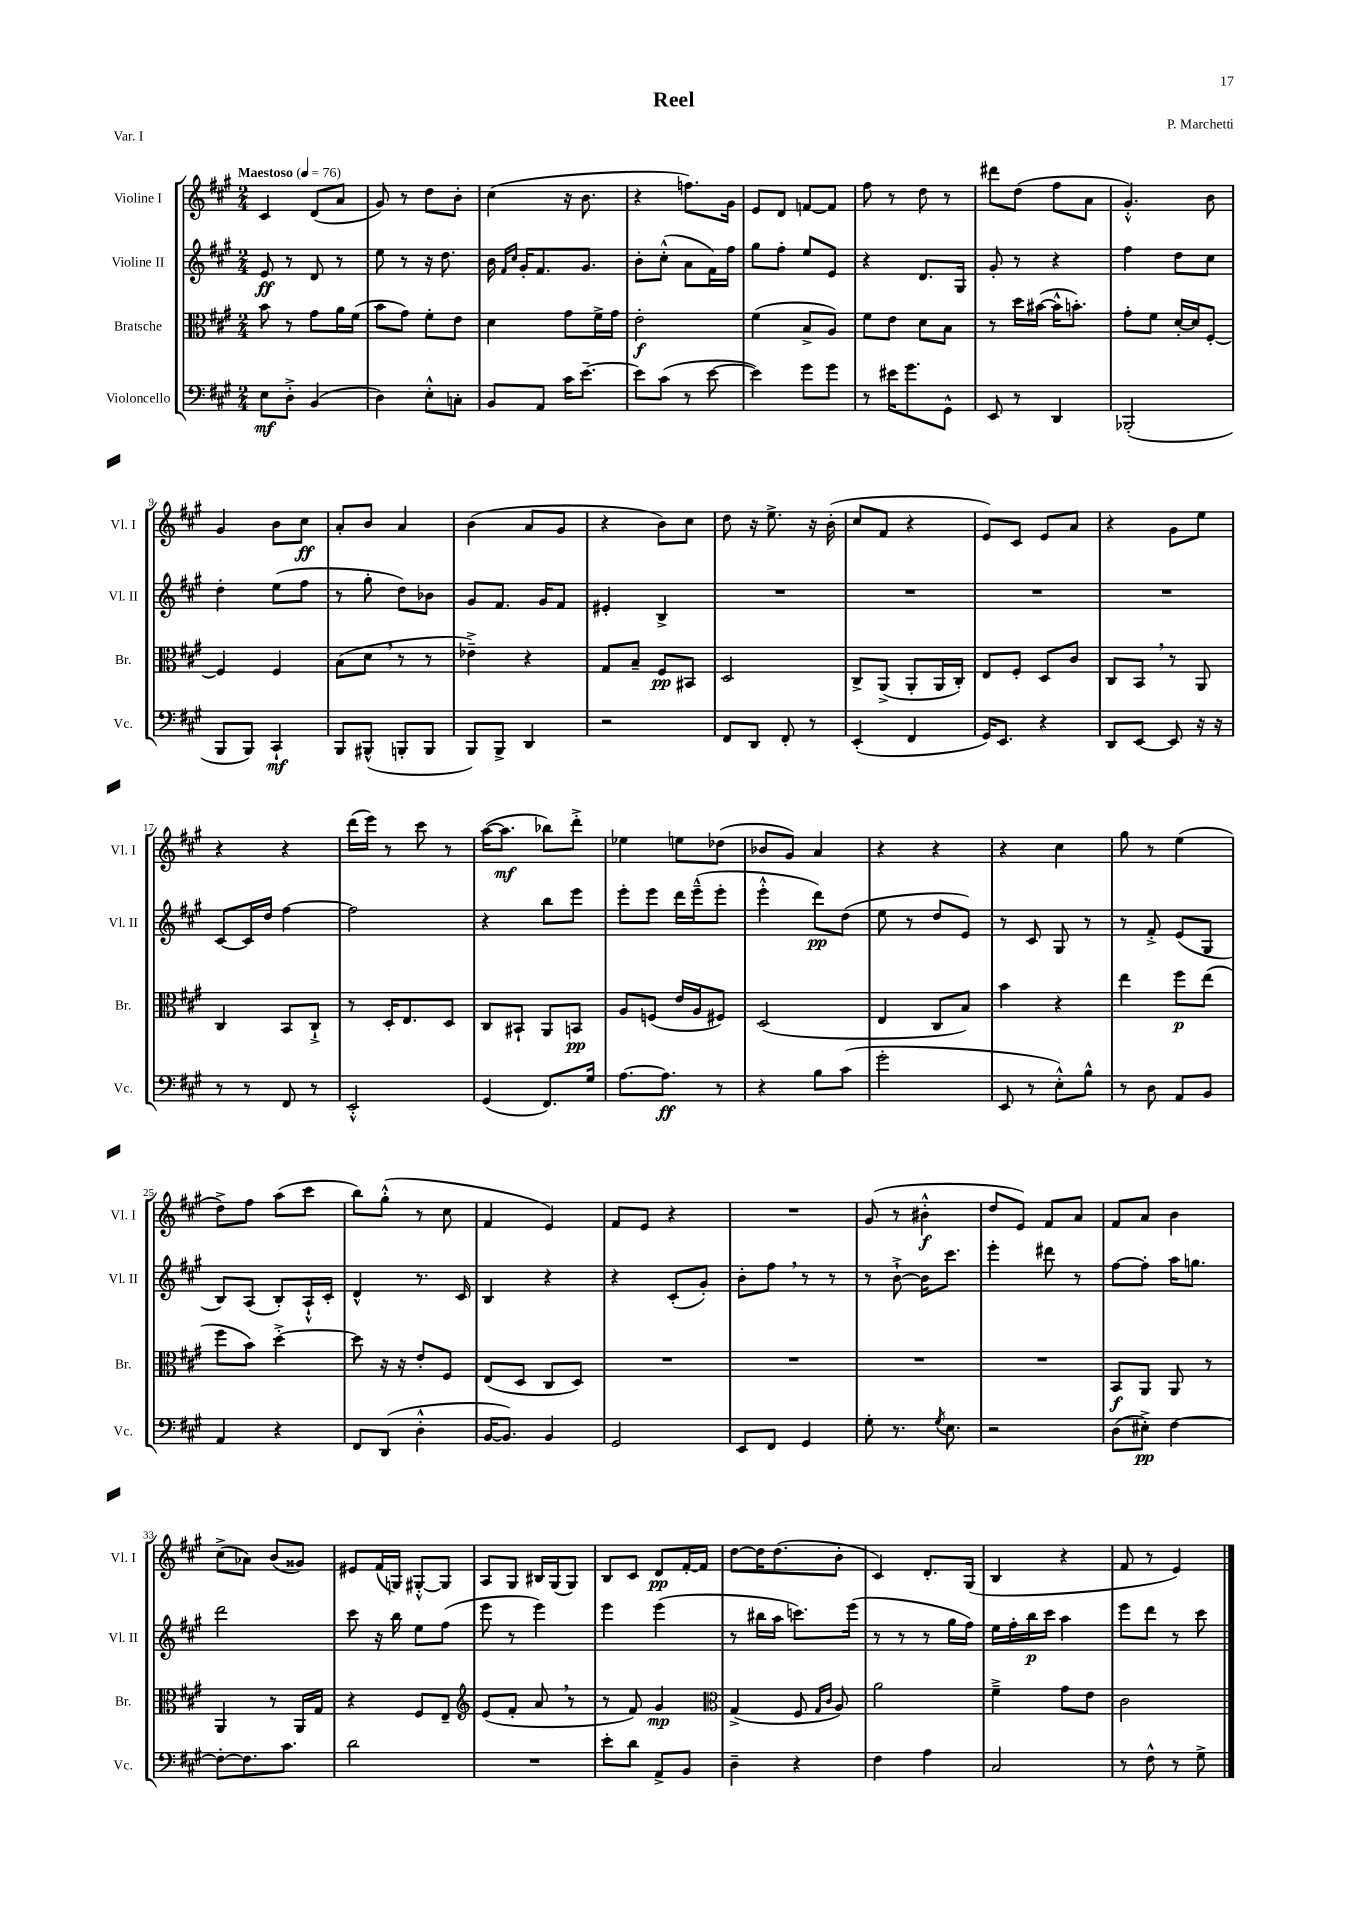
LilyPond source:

\header { title = "Reel" composer = "P. Marchetti" piece = "Var. I" }
<<
\new StaffGroup <<
\new Staff = "s0" \with { instrumentName = "Violine I" shortInstrumentName = "Vl. I" } {
    \clef treble \key a \major \numericTimeSignature \time 2/4 \tempo "Maestoso" 4 = 76
    cis'4 d'8( a'8 |
    gis'8) r8 d''8 b'8-. |
    cis''4( r16 b'8. |
    r4 f''8.) gis'16 |
    e'8 d'8 f'8~ f'8 |
    fis''8 r8 d''8 r8 |
    dis'''8 d''8( fis''8 a'8 |
    gis'4.-.-^) b'8 |
    gis'4 b'8 cis''8\ff |
    a'8-. b'8 a'4 |
    b'4( a'8 gis'8 |
    r4 b'8) cis''8 |
    d''8 r16 e''8.-> r16 b'16-.( |
    cis''8 fis'8 r4 |
    e'8) cis'8 e'8 a'8 |
    r4 gis'8 e''8 |
    r4 r4 |
    d'''16( e'''16) r8 cis'''8 r8 |
    a''16~( a''8.\mf bes''8) d'''8-.-> |
    ees''4 e''8 des''8( |
    bes'8 gis'8) a'4 |
    r4 r4 |
    r4 cis''4 |
    gis''8 r8 e''4( |
    d''8->) fis''8 a''8( cis'''8 |
    b''8) gis''8-.-^( r8 cis''8 |
    fis'4 e'4) |
    fis'8 e'8 r4 |
    R2 |
    gis'8( r8 bis'4-.-^\f |
    d''8 e'8) fis'8 a'8 |
    fis'8 a'8 b'4 |
    cis''8->( aes'8) b'8( gisis'8) |
    eis'8 fis'16( g16) gis8~-.-^ gis8 |
    a8 gis8 bis16 gis16( gis8) |
    b8 cis'8 d'8\pp fis'16~-. fis'16 |
    d''8~ d''16 d''8.( b'8-. |
    cis'4) d'8.-. gis16( |
    b4 r4 |
    fis'8 r8 e'4) \bar "|." |
}
\new Staff = "s1" \with { instrumentName = "Violine II" shortInstrumentName = "Vl. II" } {
    \clef treble \key a \major \numericTimeSignature \time 2/4
    e'8\ff r8 d'8 r8 |
    e''8 r8 r16 d''8. |
    b'16 \grace { fis'16 cis''16 } gis'16-. fis'8. gis'8. |
    b'8-. cis''8-.-^( a'8 fis'16) fis''16 |
    gis''8 fis''8-. e''8 e'8 |
    r4 d'8. gis16 |
    gis'8-. r8 r4 |
    fis''4 d''8 cis''8 |
    d''4-. e''8( fis''8 |
    r8 gis''8-. d''8) bes'8 |
    gis'8 fis'8. gis'16 fis'8 |
    eis'4-. b4-> |
    R2 |
    R2 |
    R2 |
    R2 |
    cis'8~ cis'16 d''16 fis''4~ |
    fis''2 |
    r4 b''8 e'''8 |
    e'''8-. e'''8 d'''16 e'''16---^( e'''8-. |
    e'''4-.-^ d'''8\pp) d''8( |
    e''8 r8 d''8 e'8) |
    r8 cis'8 gis8 r8 |
    r8 fis'8-.-> e'8( gis8 |
    b8) a8( b8-.) a16-!-^ cis'16-. |
    d'4-^ r8. cis'16 |
    b4 r4 |
    r4 cis'8-.( gis'8-.) |
    b'8-. fis''8 \breathe r8 r8 |
    r8 b'8~-!-> b'16 cis'''8. |
    e'''4-. dis'''8 r8 |
    fis''8~ fis''8-. a''16 g''8. |
    d'''2 |
    cis'''8 r16 b''16 e''8 fis''8( |
    e'''8 r8 e'''4) |
    e'''4 e'''4( |
    r8 bis''16 a''16 c'''8.) e'''16( |
    r8 r8 r8 gis''16 fis''16) |
    e''16 fis''16-. b''16\p cis'''16 a''4 |
    e'''8 d'''8 r8 cis'''8 \bar "|." |
}
\new Staff = "s2" \with { instrumentName = "Bratsche" shortInstrumentName = "Br." } {
    \clef alto \key a \major \numericTimeSignature \time 2/4
    b'8 r8 gis'8 a'16 fis'16( |
    b'8 gis'8) fis'8-. e'8 |
    d'4 gis'8 fis'16-> gis'16 |
    e'2-.\f |
    fis'4( b8-> a8) |
    fis'8 e'8 d'8 b8 |
    r8 d''16 bis'16~( bis'16-^ b'8.-.) |
    gis'8-. fis'8 d'16~-. d'16 fis8~-. |
    fis4 fis4 |
    b8( d'8 \breathe r8 r8 |
    ees'4--->) r4 |
    gis8 b8-- fis8\pp bis,8 |
    d2 |
    cis8-> a,8->( a,8-. a,16 cis16-.) |
    e8 fis8-. d8 cis'8 |
    cis8 b,8 \breathe r8 a,8 |
    cis4 b,8 cis8-!-> |
    r8 d16-. e8. d8 |
    cis8 bis,8-! a,8 b,8\pp |
    a8 f8( e'16 a16 fis8) |
    d2( |
    e4 cis8 b8) |
    b'4 r4 |
    e''4 fis''8\p e''8( |
    fis''8 b'8) d''4~-.-> |
    d''8 r16 r16 e'8-. fis8 |
    e8( d8 cis8 d8) |
    R2 |
    R2 |
    R2 |
    R2 |
    b,8\f a,8 a,8 r8 |
    a,4 r8 a,16 gis16 |
    r4 fis8 e8-- |
    \clef treble e'8( fis'8-. a'8 \breathe r8 |
    r8 fis'8) gis'4\mp |
    \clef alto gis4->( fis8 \grace { gis16 cis'16 } a8) |
    a'2 |
    fis'4---> gis'8 e'8 |
    cis'2 \bar "|." |
}
\new Staff = "s3" \with { instrumentName = "Violoncello" shortInstrumentName = "Vc." } {
    \clef bass \key a \major \numericTimeSignature \time 2/4
    e8\mf d8-.-> b,4( |
    d4) e8-.-^ c8-. |
    b,8 a,8 cis'16 e'8.~-- |
    e'8 cis'8( r8 e'8~ |
    e'4) gis'8 gis'8 |
    r8 eis'16 gis'8. gis,8-^ |
    e,8 r8 d,4 |
    bes,,2-.( |
    b,,8 b,,8) cis,4-!\mf |
    b,,8 bis,,8-^( b,,8-. b,,8 |
    b,,8) b,,8-> d,4 |
    r2 |
    fis,8 d,8 fis,8-. r8 |
    e,4-.( fis,4 |
    gis,16) e,8. r4 |
    d,8 e,8~ e,8 r16 r16 |
    r8 r8 fis,8 r8 |
    e,2-.-^ |
    gis,4( fis,8.) gis16 |
    a8.~ a8.\ff r8 |
    r4 b8 cis'8( |
    gis'2-. |
    e,8 r8 e8-.-^) b8-^ |
    r8 d8 a,8 b,8 |
    a,4 r4 |
    fis,8 d,8( d4-.-^ |
    b,16~ b,8.) b,4 |
    gis,2 |
    e,8 fis,8 gis,4 |
    gis8-. r8. \acciaccatura { gis8 } e8. |
    r2 |
    d8( eis8-.->\pp) fis4~ |
    fis8~-. fis8. cis'8. |
    d'2 |
    R2 |
    e'8-. d'8 a,8-> b,8 |
    d4-- r4 |
    fis4 a4 |
    cis2 |
    r8 fis8-^ r8 gis8-> \bar "|." |
}
>>
>>
